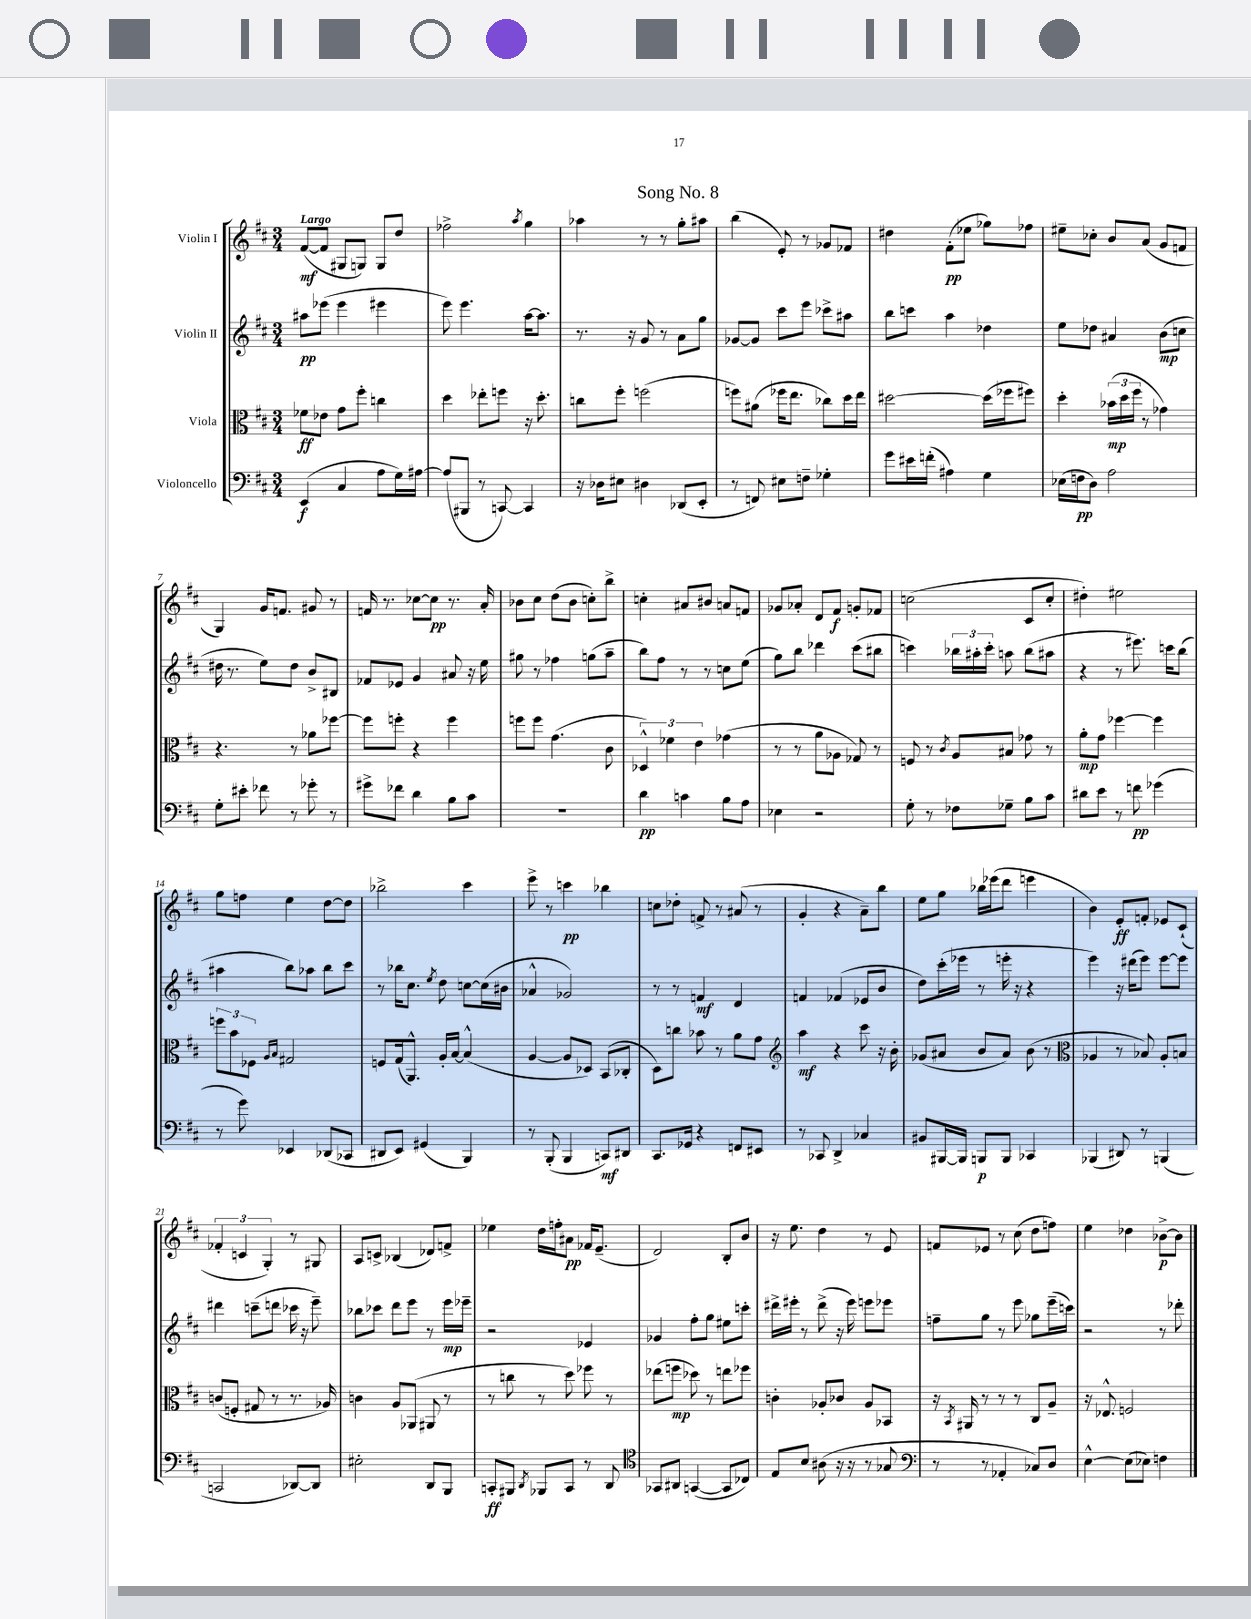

**kern	**dynam	**kern	**dynam	**kern	**dynam	**kern	**dynam
*part4	*part4	*part3	*part3	*part2	*part2	*part1	*part1
*staff4	*staff4	*staff3	*staff3	*staff2	*staff2	*staff1	*staff1
*I"Violoncello	*	*I"Viola	*	*I"Violin II	*	*I"Violin I	*
*clefF4	*	*clefC3	*	*clefG2	*	*clefG2	*
*k[f#c#]	*	*k[f#c#]	*	*k[f#c#]	*	*k[f#c#]	*
*M3/4	*	*M3/4	*	*M3/4	*	*M3/4	*
=1	=1	=1	=1	=1	=1	=1	=1
!	!	!	!	!	!	!LO:TX:a:B:t=Largo	!
(4EE/	f	8f-X\L	ff	8aa#X\L	pp	([8f#/L	mf
.	.	8e-X\J	.	(8eee-X\J	.	8f#/J]	.
4C#/	.	8g\L	.	4eee-\	.	8G#X/L	.
.	.	8ff#'\J	.	.	.	8Gn/J)	.
8A\L	.	4ccn\	.	4eee#X\	.	8G/L	.
16G\L)	.	.	.	.	.	8dd/J	.
[16A#X\JJ	.	.	.	.	.	.	.
=2	=2	=2	=2	=2	=2	=2	=2
(8A#/L]	.	4dd\	.	8eee\)	.	2ff-X^\	.
8BBB#X/J	.	.	.	4.eee\	.	.	.
8r	.	8ee-X'\L	.	.	.	.	.
[8CCn/)	.	8ffn\J	.	.	.	.	.
.	.	.	.	.	.	8qaa/	.
4CC/]	.	16r	.	[16aa\KL	.	4gg\	.
.	.	8.dd'\	.	8.aa\J]	.	.	.
=3	=3	=3	=3	=3	=3	=3	=3
16r	.	8ccn\L	.	8.r	.	4aa-X\	.
16D-X\KL	.	.	.	.	.	.	.
8E#X\J	.	8ff#'\J	.	.	.	.	.
.	.	.	.	16r	.	.	.
4D#X\	.	(2ffn\	.	8g/	.	8r	.
.	.	.	.	8r	.	8r	.
(8DD-X/L	.	.	.	8a\L	.	8gg'\L	.
8EE'/J	.	.	.	8gg\J	.	8aa#X\J	.
=4	=4	=4	=4	=4	=4	=4	=4
8r	.	8ffn\L)	.	[8g-X/L	.	(4bb\	.
8FFn/)	.	(8a#X\J	.	8g-/J]	.	.	.
8E#X\L	.	16ff-X\KL	.	8ccc#\L	.	8e'/)	.
.	.	8.ee\J	.	.	.	.	.
8Fn~\J	.	.	.	8eee\J	.	8r	.
4G-X'\	.	8cc-X\L)	.	8ccc-X^\L	.	8g-X/L	.
.	.	16dd\L	.	8aa#X\J	.	8f-X/J	.
.	.	16ee\JJ	.	.	.	.	.
=5	=5	=5	=5	=5	=5	=5	=5
8g\L	.	[2dd#X\	.	8bb\L	.	4dd#X\	.
16e#X\L	.	.	.	8cccn\J	.	.	.
(16fn'\JJ	.	.	.	.	.	.	.
4A#X\)	.	.	.	4aa\	.	(8f#'\L	pp
.	.	.	.	.	.	8ee-X\J	.
4G\	.	(16dd#\LL]	.	4dd-X\	.	8gg-X\L)	.
.	.	16ff-X\J	.	.	.	.	.
.	.	8ff#X\J)	.	.	.	8ff-X\J	.
=6	=6	=6	=6	=6	=6	=6	=6
(16E-X\LL	.	4dd'\	.	8ee\L	.	8ee#X~\L	.
16Fn\J	pp	.	.	.	.	.	.
8D\J)	.	.	.	8dd-X\J	.	8cc-X'\J	.
2A\	.	(24b-X\LL	mp	4a#X/	.	8b/L	.
.	.	24dd\	.	.	.	.	.
.	.	24ff#\JJ	.	.	.	.	.
.	.	8r	.	.	.	(8a/J	.
.	.	4g-X\)	.	(8b\L	mp	8g/L	.
.	.	.	.	8ccn\J	.	8fn/J	.
!!LO:LB:g=z
=7	=7	=7	=7	=7	=7	=7	=7
8G'\L	.	4.r	.	16dd#X\	.	4G/)	.
.	.	.	.	8.r	.	.	.
8e#X'\J	.	.	.	.	.	.	.
8f-X\	.	.	.	8ee\L)	.	16g/KL	.
.	.	.	.	.	.	8.fn/J	.
8r	.	8r	.	8dd#\J	.	.	.
8g-X'\	.	8a-X\L	.	8b^/L	.	8g#X/	.
8r	.	[8ff-X\J	.	8B#X/J	.	8r	.
=8	=8	=8	=8	=8	=8	=8	=8
8g#X^\L	.	8ff-\L]	.	8f-X/L	.	16fn/	.
.	.	.	.	.	.	8.r	.
8f-X\J	.	8ffn'\J	.	8e-X/J	.	.	.
4d\	.	4r	.	4g/	.	[8cc-X\L	.
.	.	.	.	.	.	8cc-\J]	pp
8B\L	.	4ff\	.	8a#X/	.	8.r	.
8c#\J	.	.	.	16r	.	.	.
.	.	.	.	16ee\	.	16a'/	.
=9	=9	=9	=9	=9	=9	=9	=9
2.r	.	8ffn\L	.	8gg#X\	.	8b-X\L	.
.	.	8ff\J	.	8r	.	8cc#\J	.
.	.	(4.g\	.	4ff-X\	.	(8dd\L	.
.	.	.	.	.	.	8b-\J	.
.	.	.	.	(8ggn\L	.	8ccn'\L)	.
.	.	8c#\	.	8aa~\J	.	8bb^\J	.
=10	=10	=10	=10	=10	=10	=10	=10
4d\	pp	6D-X^^/)	.	8bb\L)	.	4ccn'\	.
.	.	.	.	8ff#\J	.	.	.
.	.	6f-X\	.	.	.	.	.
4cn\	.	.	.	8r	.	8a#X/L	.
.	.	6e\	.	.	.	.	.
.	.	.	.	8r	.	8b#X/J	.
8B\L	.	(4g-X\	.	8ccn\L	.	8an/L	.
8A\J	.	.	.	(8ee\J	.	8fn/J	.
=11	=11	=11	=11	=11	=11	=11	=11
4E-X\	.	8r	.	8gg\L)	.	8g-X/L	.
.	.	8r	.	8bb\J	.	8a-X'/J	.
2r	.	8a\L	.	4ddd-X\	.	8d/L	.
.	.	8A-X\J	.	.	.	8f#/J	f
.	.	8G-X/)	.	(8ccc#\L	.	8gn'/L	.
.	.	8r	.	8bb#X\J	.	8f-X/J	.
=12	=12	=12	=12	=12	=12	=12	=12
8G'\	.	8Fn/	.	4cccn\)	.	(2ccn\	.
8r	.	8r	.	.	.	.	.
.	.	8qc#/	.	.	.	.	.
8F-X\L	.	8A/L	.	24bb-X\LL	.	.	.
.	.	.	.	24aa#X'\	.	.	.
.	.	.	.	24ccc'\JJ	.	.	.
8G-X~\J	.	8B#X/J	.	8aan\	.	.	.
8B\L	.	8g-X\	.	(8bb-\L	.	8c#/L	.
8c#\J	.	8r	.	8aa#X\J	.	8cc'/J	.
=13	=13	=13	=13	=13	=13	=13	=13
8d#X\L	.	8a'\L	mp	4r	.	4dd#X'\)	.
8e\J	.	8g\J	.	.	.	.	.
8r	.	[4ff-X\	.	8r	.	2ee#X\	.
8fn\	pp	.	.	8.eee#X\)	.	.	.
(4g-X\	.	4ff-\]	.	.	.	.	.
.	.	.	.	16cccn\KL	.	.	.
.	.	.	.	(8bb\J	.	.	.
!!LO:LB:g=z
=14	=14	=14	=14	=14	=14	=14	=14
8r	.	12ffn\L	.	4aa#X\	.	8gg\L	.
.	.	12b\	.	.	.	.	.
8g\)	.	.	.	.	.	8ffn\J	.
.	.	12F-X\J	.	.	.	.	.
.	.	16qqA/LL	.	.	.	.	.
.	.	16qqB/JJ	.	.	.	.	.
4EE-X/	.	2G#X/	.	8bb\L)	.	4ee\	.
.	.	.	.	8aa-X\J	.	.	.
(8DD-X/L	.	.	.	8bb\L	.	[8dd\L	.
8CC-X/J	.	.	.	8ccc#\J	.	8dd\J]	.
=15	=15	=15	=15	=15	=15	=15	=15
8DD#X/L	.	8Fn/L	.	8r	.	2bb-X^\	.
8EE/J)	.	(16G/k	.	16bb-X\KL	.	.	.
.	.	8.AA^^/J)	.	8.cc#\J	.	.	.
(4GG#X/	.	.	.	.	.	.	.
.	.	.	.	8qee/	.	.	.
.	.	16A'/LL	.	8dd\	.	.	.
.	.	[16B/JJ	.	.	.	.	.
4BBB/)	.	(4B^^/]	.	[8ccn\L	.	4ccc#\	.
.	.	.	.	(16cc\L]	.	.	.
.	.	.	.	16b#X\JJ	.	.	.
=16	=16	=16	=16	=16	=16	=16	=16
8r	.	[4A/	.	4a-X^^/	.	8eee^\	.
(8BBB'/	.	.	.	.	.	8r	.
4BBB/	.	8A/L]	.	2g-X/)	.	4cccn\	pp
.	.	8D-X/J)	.	.	.	.	.
8CCn/L)	mf	(8BB/L	.	.	.	4bb-X\	.
8DD#X/J	.	8C-X'/J	.	.	.	.	.
=17	=17	=17	=17	=17	=17	=17	=17
8.CC#/L	.	8D\L)	.	8r	.	8ccn\L	.
.	.	8ccn\J	.	8r	.	8dd-X'\J	.
16GG-X/Jk	.	.	.	.	.	.	.
4r	.	8b-X\	.	4fn/	mf	8fn^/	.
.	.	8r	.	.	.	8r	.
8FFn/L	.	8a\L	.	4d/	.	(8a#X/	.
8EE#X/J	.	8g\J	.	.	.	8r	.
=18	=18	=18	=18	=18	=18	=18	=18
*	*	*clefG2	*	*	*	*	*
8r	.	4aa\	mf	4fn/	.	4g'/	.
8CC-X/	.	.	.	.	.	.	.
4DD^/	.	4r	.	(4f-X/	.	4r	.
4C-X/	.	8ccc#\	.	8e-X/L	.	8a~\L)	.
.	.	16r	.	8b/J	.	8bb\J	.
.	.	16b'\	.	.	.	.	.
=19	=19	=19	=19	=19	=19	=19	=19
8BB#X/L	.	(8g-X/L	.	8dd\L)	.	8ee\L	.
[16BBB#X/L	.	8a#X/J	.	(16ccc#'\L	.	8gg\J	.
16BBB#/JJ]	.	.	.	16eee-X\JJ	.	.	.
8BBBn/L	p	8b/L	.	8r	.	16bb-X\LL	.
.	.	.	.	.	.	(16eee-X\J	.
8BBB/J	.	8a#/J)	.	16eeen'\	.	8ddd\J	.
.	.	.	.	16r	.	.	.
4CC-X/	.	(8b\	.	4r	.	4eeen\	.
.	.	8r	.	.	.	.	.
=20	=20	=20	=20	=20	=20	=20	=20
*	*	*clefC3	*	*	*	*	*
(4BBB-X/	.	4A-X/	.	4eee\)	.	4b\)	.
8DD#X/)	.	8r	.	16r	.	8e'/L	ff
.	.	.	.	(16ddd#X\KL	.	.	.
8r	.	8B-X/)	.	8eee\J)	.	8fn'/J	.
(4BBBn/	.	8A-'/L	.	[8eee\L	.	8e-X/L	.
.	.	8Bn/J	.	8eee\J]	.	(8c#`/J	.
!!LO:LB:g=z
=21	=21	=21	=21	=21	=21	=21	=21
2CCn/	.	(8cn/L	.	4ddd#X\	.	6f-X'/	.
.	.	8Fn'/J	.	.	.	.	.
.	.	.	.	.	.	6cn/	.
.	.	8G#X/	.	(8cccn~\L	.	.	.
.	.	.	.	.	.	6G'/)	.
.	.	8r	.	8dddn\J	.	.	.
[8DD-X/L)	.	8.r	.	16ccc-X\	.	8r	.
.	.	.	.	16r	.	.	.
8DD-/J]	.	.	.	8eee~\)	.	8G#X/	.
.	.	16A-X/)	.	.	.	.	.
=22	=22	=22	=22	=22	=22	=22	=22
2E#X'\	.	4cn\	.	8bb-X\L	.	8A/L	.
.	.	.	.	8ccc-X\J	.	8cn^/J	.
.	.	8A/L	.	8ddd\L	.	(4B-X/	.
.	.	(8AA-X/J	.	8eee\J	.	.	.
8DD/L	.	8AA#X/	.	8r	.	8d-X/L)	.
8BBB/J	.	8r	.	16eee\LL	mp	8fn^/J	.
.	.	.	.	16eee-X~\JJ	.	.	.
=23	=23	=23	=23	=23	=23	=23	=23
8CCn'/L	ff	8r	.	2r	.	4ee-X\	.
8BBB#X/J	.	8ccn\	.	.	.	.	.
8qDD/	.	.	.	.	.	.	.
8BBB-X/L	.	8r	.	.	.	16dd\LL	.
.	.	.	.	.	.	16ffn'\J	.
8CC/J	.	8dd\)	.	.	.	8a#X\J	pp
8r	.	8ff-X\	.	4e-X/	.	16f-X/KL	.
.	.	.	.	.	.	(8.e~/J	.
8DD/	.	8r	.	.	.	.	.
=24	=24	=24	=24	=24	=24	=24	=24
*clefC4	*	*	*	*	*	*	*
8GG-X/L	.	(8ee-X\L	.	4g-X/	.	2d/)	.
8AA#X/J	.	8ffn\J	mp	.	.	.	.
([4GGn/	.	8dd-X\)	.	8ff#'\L	.	.	.
.	.	8r	.	8gg\J	.	.	.
8GG/L]	.	8een\L	.	8ee#X\L	.	8B'/L	.
8C-X/J)	.	8ff-X\J	.	8cccn'\J	.	8b/J	.
=25	=25	=25	=25	=25	=25	=25	=25
8E/L	.	4cn'\	.	16ddd#X^\LL	.	16r	.
.	.	.	.	16eee#X'\JJ	.	8.ee\	.
8B/J	.	.	.	8r	.	.	.
(8A#X\	.	8A-X'/L	.	(8ddd#^\	.	4dd\	.
16r	.	8c-X/J	.	16r	.	.	.
16r	.	.	.	16eee#\)	.	.	.
8r	.	8A-/L	.	8eeen\L	.	8r	.
8G-X/	.	8BB-X/J	.	8eee-X\J	.	8e/	.
=26	=26	=26	=26	=26	=26	=26	=26
*clefF4	*	*	*	*	*	*	*
8r	.	16r	.	8ffn~\L	.	8fn/L	.
.	.	8qBB/	.	.	.	.	.
.	.	16AA#X/	.	.	.	.	.
8r	.	8r	.	8gg\J	.	8e-X/J	.
4AA-X'/	.	8r	.	8r	.	8r	.
.	.	8r	.	8eee\	.	(8cc#\	.
8C-X/L)	.	8C#/L	.	8gg-X\L	.	8dd\L	.
8D/J	.	8A~/J	.	(16eee~\L	.	8ffn\J)	.
.	.	.	.	16cccn\JJ)	.	.	.
=27	=27	=27	=27	=27	=27	=27	=27
[4E^^\	.	16r	.	2r	.	4ee\	.
.	.	8.E-X^^/	.	.	.	.	.
(8E\L]	.	2Fn/	.	.	.	4dd-X\	.
8E-X\J)	.	.	.	.	.	.	.
4Fn\	.	.	.	8r	.	[8b-X^\L	p
.	.	.	.	8ddd-X'\	.	8b-\J]	.
==	==	==	==	==	==	==	==
*-	*-	*-	*-	*-	*-	*-	*-
